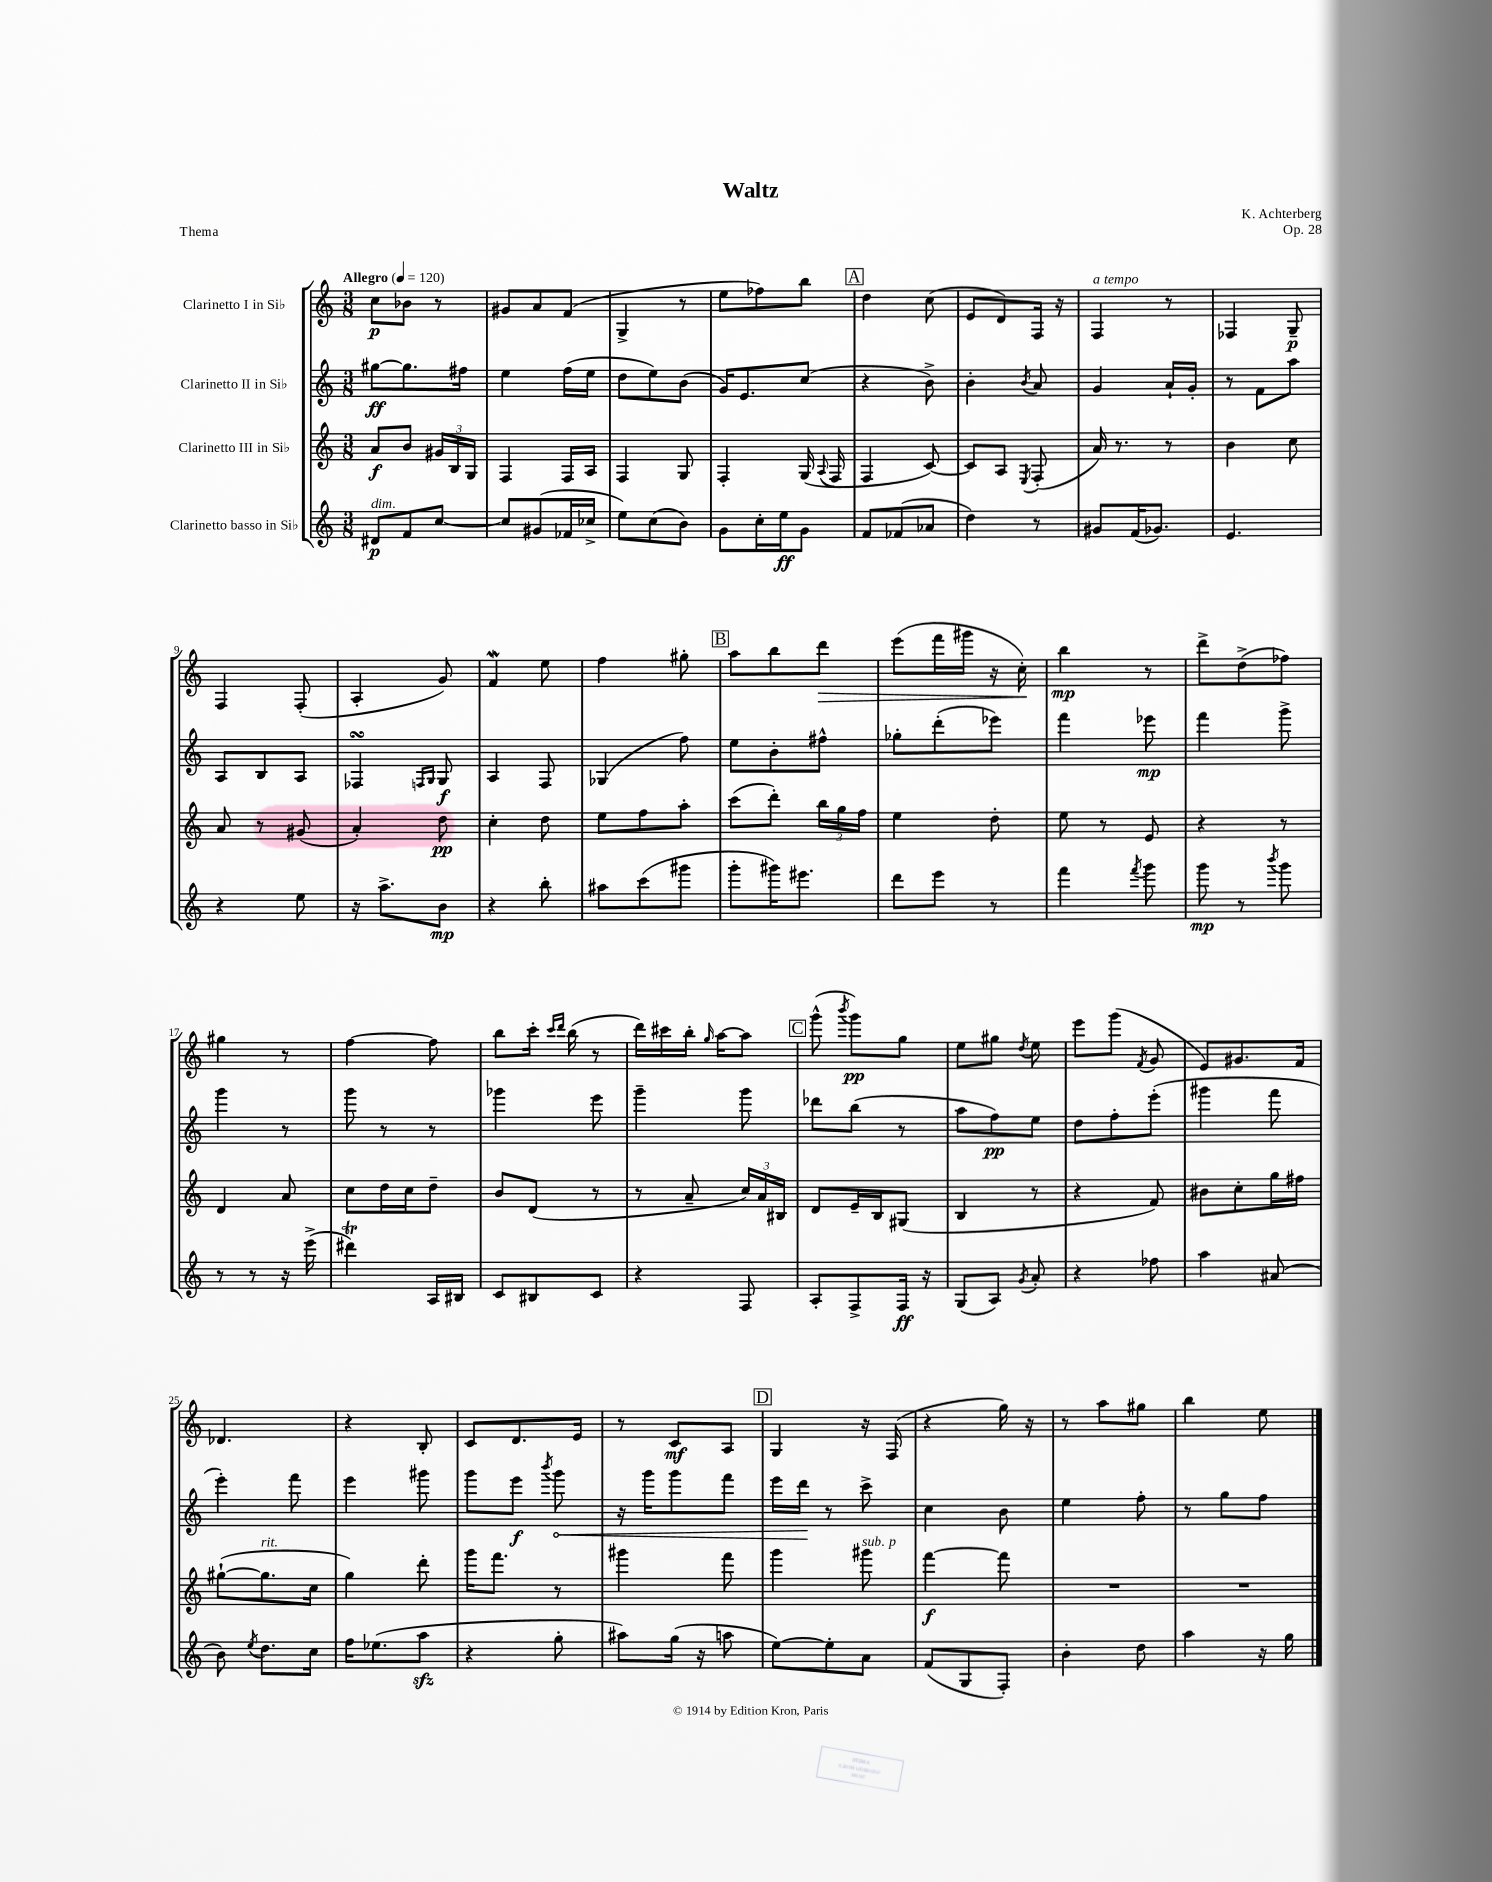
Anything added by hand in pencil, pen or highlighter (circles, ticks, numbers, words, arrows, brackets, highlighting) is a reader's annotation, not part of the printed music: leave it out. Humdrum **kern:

**kern	**dynam	**kern	**dynam	**kern	**dynam	**kern	**dynam
*part4	*part4	*part3	*part3	*part2	*part2	*part1	*part1
*staff4	*staff4	*staff3	*staff3	*staff2	*staff2	*staff1	*staff1
*I"Clarinetto basso in Si♭	*	*I"Clarinetto III in Si♭	*	*I"Clarinetto II in Si♭	*	*I"Clarinetto I in Si♭	*
*clefG2	*	*clefG2	*	*clefG2	*	*clefG2	*
*k[]	*	*k[]	*	*k[]	*	*k[]	*
*M3/8	*	*M3/8	*	*M3/8	*	*M3/8	*
*MM120	*	*MM120	*	*MM120	*	*MM120	*
=1	=1	=1	=1	=1	=1	=1	=1
!	!	!	!	!	!	!LO:TX:a:B:t=Allegro	!
!LO:TX:a:i:t=dim.	!	!	!	!	!	!	!
8d#X/L	p	8a/L	f	[8gg#X\L	ff	8cc\L	p
8f/	.	8b/J	.	8.gg#\]	.	8b-X\J	.
[8cc/J	.	24g#X/LL	.	.	.	8r	.
.	.	24B/	.	.	.	.	.
.	.	.	.	16ff#X\Jk	.	.	.
.	.	24G/JJ	.	.	.	.	.
=2	=2	=2	=2	=2	=2	=2	=2
8cc/L]	.	4F/	.	4ee\	.	8g#X/L	.
(8g#X/	.	.	.	.	.	8a/	.
16f-X/L	.	16F/LL	.	(16ff\LL	.	(8f/J	.
16cc-X^/JJ	.	16A/JJ	.	16ee\JJ	.	.	.
=3	=3	=3	=3	=3	=3	=3	=3
8ee\L)	.	4F/	.	8dd\L	.	4G^/	.
(8cc\	.	.	.	8ee\)	.	.	.
8b\J)	.	8G/	.	(8b\J	.	8r	.
=4	=4	=4	=4	=4	=4	=4	=4
8g\L	.	4F'/	.	16g/KL)	.	8ee\L	.
.	.	.	.	8.e/	.	.	.
16cc'\L	.	.	.	.	.	8ff-X\)	.
16ee\J	ff	.	.	.	.	.	.
8g\J	.	(16G/	.	(8cc/J	.	8bb\J	.
.	.	8qqA/	.	.	.	.	.
.	.	16F/	.	.	.	.	.
!!LO:REH:place=s1:t=A
=5	=5	=5	=5	=5	=5	=5	=5
8f/L	.	4F/	.	4r	.	4dd\	.
(8f-X/	.	.	.	.	.	.	.
8a-X/J	.	[8c/)	.	8b^\)	.	(8cc\	.
=6	=6	=6	=6	=6	=6	=6	=6
4dd\)	.	8c/L]	.	4b'\	.	8e/L	.
.	.	8A/J	.	.	.	8d/)	.
.	.	8qE/	.	8qb/	.	.	.
8r	.	(8F'/	.	8a/	.	16F/Jk	.
.	.	.	.	.	.	16r	.
=7	=7	=7	=7	=7	=7	=7	=7
!	!	!	!	!	!	!LO:TX:a:i:t=a tempo	!
8g#X/L	.	16a/)	.	4g/	.	4F/	.
.	.	8.r	.	.	.	.	.
(16f/K	.	.	.	.	.	.	.
8.g-X/J)	.	.	.	.	.	.	.
.	.	8r	.	16a`/LL	.	8r	.
.	.	.	.	16g'/JJ	.	.	.
=8	=8	=8	=8	=8	=8	=8	=8
4.e/	.	4b\	.	8r	.	4F-X/	.
.	.	.	.	8f\L	.	.	.
.	.	8cc\	.	8aa\J	.	8G~/	p
!!LO:LB:g=z
=9	=9	=9	=9	=9	=9	=9	=9
4r	.	8a/	.	8A/L	.	4F/	.
.	.	8r	.	8B/	.	.	.
8ee\	.	(8g#X/	.	8A/J	.	(8F'/	.
=10	=10	=10	=10	=10	=10	=10	=10
16r	.	4a'/)	.	4F-XsSSs/	.	4A'/	.
8.aa^\L	.	.	.	.	.	.	.
.	.	.	.	16qqFn/LL	.	.	.
.	.	.	.	16qqG/JJ	.	.	.
8b\J	mp	8dd\	pp	8G/	f	8g/)	.
=11	=11	=11	=11	=11	=11	=11	=11
4r	.	4cc'\	.	4A/	.	4fw/	.
8bb'\	.	8dd\	.	8F/	.	8ee\	.
=12	=12	=12	=12	=12	=12	=12	=12
8aa#X\L	.	8ee\L	.	(4G-X/	.	4ff\	.
(8ccc\	.	8ff\	.	.	.	.	.
8ggg#X\J	.	8aa'\J	.	8ff\)	.	8gg#X'\	.
!!LO:REH:place=s1:t=B
=13	=13	=13	=13	=13	=13	=13	=13
8ggg'\L	.	(8ccc\L	.	8ee\L	.	8aa\L	.
16ggg#X\K)	.	8ddd'\J)	.	8b'\	.	8bb\	.
8.eee#X\J	.	.	.	.	.	.	.
!	!	!	!	!	!	!	!LO:HP:b
.	.	24bb\LL	.	8ff#X^^\J	.	8ddd\J	>
.	.	24gg\	.	.	.	.	.
.	.	24ff\JJ	.	.	.	.	.
=14	=14	=14	=14	=14	=14	=14	=14
8ddd\L	.	4ee\	.	8gg-X'\L	.	(8eee\L	.
8eee\J	.	.	.	(8ddd'\	.	16fff\L	.
.	.	.	.	.	.	16ggg#X\JJ	.
8r	.	8dd'\	.	8eee-X\J)	.	16r	.
.	.	.	.	.	.	16cc'\)	.
.	.	.	.	.	.	.	]
=15	=15	=15	=15	=15	=15	=15	=15
4fff\	.	8ee\	.	4fff\	.	4bb\	mp
.	.	8r	.	.	.	.	.
8qfff/	.	.	.	.	.	.	.
8ggg\	.	8e/	.	8eee-X\	mp	8r	.
=16	=16	=16	=16	=16	=16	=16	=16
8ggg\	mp	4r	.	4fff\	.	8ddd^\L	.
8r	.	.	.	.	.	(8dd^\	.
8qbbb/	.	.	.	.	.	.	.
8ggg\	.	8r	.	8ggg^\	.	8ff-X\J)	.
!!LO:LB:g=z
=17	=17	=17	=17	=17	=17	=17	=17
8r	.	4d/	.	4ggg\	.	4gg#X\	.
8r	.	.	.	.	.	.	.
16r	.	8a/	.	8r	.	8r	.
(16eee^\	.	.	.	.	.	.	.
=18	=18	=18	=18	=18	=18	=18	=18
4ddd#Xt\)	.	8cc\L	.	8ggg\	.	[4ff\	.
.	.	16dd\L	.	8r	.	.	.
.	.	16cc\J	.	.	.	.	.
16A/LL	.	8dd~\J	.	8r	.	8ff\]	.
16B#X/JJ	.	.	.	.	.	.	.
=19	=19	=19	=19	=19	=19	=19	=19
8c/L	.	8b/L	.	4ggg-X\	.	8bb\L	.
8B#X/	.	(8d/J	.	.	.	16ccc'\Jk	.
.	.	.	.	.	.	16qqccc/LL	.
.	.	.	.	.	.	16qqddd/JJ	.
.	.	.	.	.	.	(16bb\	.
8c/J	.	8r	.	8eee\	.	8r	.
=20	=20	=20	=20	=20	=20	=20	=20
4r	.	8r	.	4ggg~\	.	16ddd\LL)	.
.	.	.	.	.	.	16ccc#X\	.
.	.	8a~/	.	.	.	16bb'\JJ	.
.	.	.	.	.	.	16qqgg/	.
.	.	.	.	.	.	[16aa\KL	.
8F/	.	24cc/LL)	.	8ggg\	.	8aa\J]	.
.	.	24a/	.	.	.	.	.
.	.	24B#X/JJ	.	.	.	.	.
!!LO:REH:place=s1:t=C
=21	=21	=21	=21	=21	=21	=21	=21
8A'/L	.	8d/L	.	8ddd-X\L	.	(8ggg^^\	.
.	.	.	.	.	.	8qbbb/	.
8F^/	.	16e~/L	.	(8bb\J	.	8ggg\L)	pp
.	.	16B/J	.	.	.	.	.
16F/Jk	ff	(8G#X/J	.	8r	.	8gg\J	.
16r	.	.	.	.	.	.	.
=22	=22	=22	=22	=22	=22	=22	=22
(8G/L	.	4B/	.	8aa\L	.	8ee\L	.
8A/J)	.	.	.	8ff\)	pp	8gg#X\J	.
8qg/	.	.	.	.	.	8qdd/	.
8a'/	.	8r	.	8ee\J	.	8ee\	.
=23	=23	=23	=23	=23	=23	=23	=23
4r	.	4r	.	8dd\L	.	8eee\L	.
.	.	.	.	8ff'\	.	(8ggg\J	.
.	.	.	.	.	.	8qf/	.
8ff-X\	.	8f/)	.	(8eee'\J	.	8g/	.
=24	=24	=24	=24	=24	=24	=24	=24
4aa\	.	8b#X\L	.	4ggg#X\	.	8e/L)	.
.	.	8cc'\	.	.	.	8.g#X/	.
(8a#X/	.	16gg\L	.	8fff\	.	.	.
.	.	16ff#X\JJ	.	.	.	16f/Jk	.
!!LO:LB:g=z
=25	=25	=25	=25	=25	=25	=25	=25
8b\)	.	([8gg#X`\L	.	4eee'\)	.	4.d-X/	.
8qee/	.	.	.	.	.	.	.
!	!	!LO:TX:a:i:t=rit.	!	!	!	!	!
8.dd\L	.	8.gg#\]	.	.	.	.	.
.	.	.	.	8fff\	.	.	.
16cc\Jk	.	16cc\Jk	.	.	.	.	.
=26	=26	=26	=26	=26	=26	=26	=26
16ff\KL	.	4gg\)	.	4eee\	.	4r	.
(8.ee-X\	.	.	.	.	.	.	.
8aazz\J	.	8ddd'\	.	8ggg#X\	.	8B'/	.
=27	=27	=27	=27	=27	=27	=27	=27
4r	.	16ggg\KL	.	8ggg\L	.	8c/L	.
.	.	8.fff\J	.	.	.	.	.
.	.	.	.	8eee\J	f	8.d/	.
.	.	.	.	8qbbb/	.	.	.
!	!	!	!	!	!LO:HP:b	!	!
8gg'\	.	8r	.	8ggg\	<	.	.
.	.	.	.	.	.	16e/Jk	.
=28	=28	=28	=28	=28	=28	=28	=28
8aa#X\L)	.	4ggg#X\	.	16r	.	8r	.
.	.	.	.	16ggg\KL	.	.	.
(16gg\Jk	.	.	.	8ggg\	.	8c/L	mf
16r	.	.	.	.	.	.	.
8aan\	.	8fff\	.	8fff\J	.	8A/J	.
!!LO:REH:place=s1:t=D
=29	=29	=29	=29	=29	=29	=29	=29
[8ee\L)	.	4ggg\	.	16eee\LL	.	4G/	.
.	.	.	.	16ddd\JJ	.	.	.
8ee'\]	.	.	.	8r	[	.	.
!	!	!LO:TX:a:i:t=sub. p	!	!	!	!	!
8a\J	.	8ggg#X\	.	8ccc^\	.	16r	.
.	.	.	.	.	.	(16F/	.
=30	=30	=30	=30	=30	=30	=30	=30
(8f/L	.	[4fff\	f	4cc\	.	4r	.
8G/	.	.	.	.	.	.	.
8F'/J)	.	8fff\]	.	8b\	.	16gg\)	.
.	.	.	.	.	.	16r	.
=31	=31	=31	=31	=31	=31	=31	=31
4b'\	.	4.r	.	4ee\	.	8r	.
.	.	.	.	.	.	8aa\L	.
8dd\	.	.	.	8ff'\	.	8gg#X\J	.
=32	=32	=32	=32	=32	=32	=32	=32
4aa\	.	4.r	.	8r	.	4bb\	.
.	.	.	.	8gg\L	.	.	.
16r	.	.	.	8ff\J	.	8ee\	.
16gg\	.	.	.	.	.	.	.
==	==	==	==	==	==	==	==
*-	*-	*-	*-	*-	*-	*-	*-
